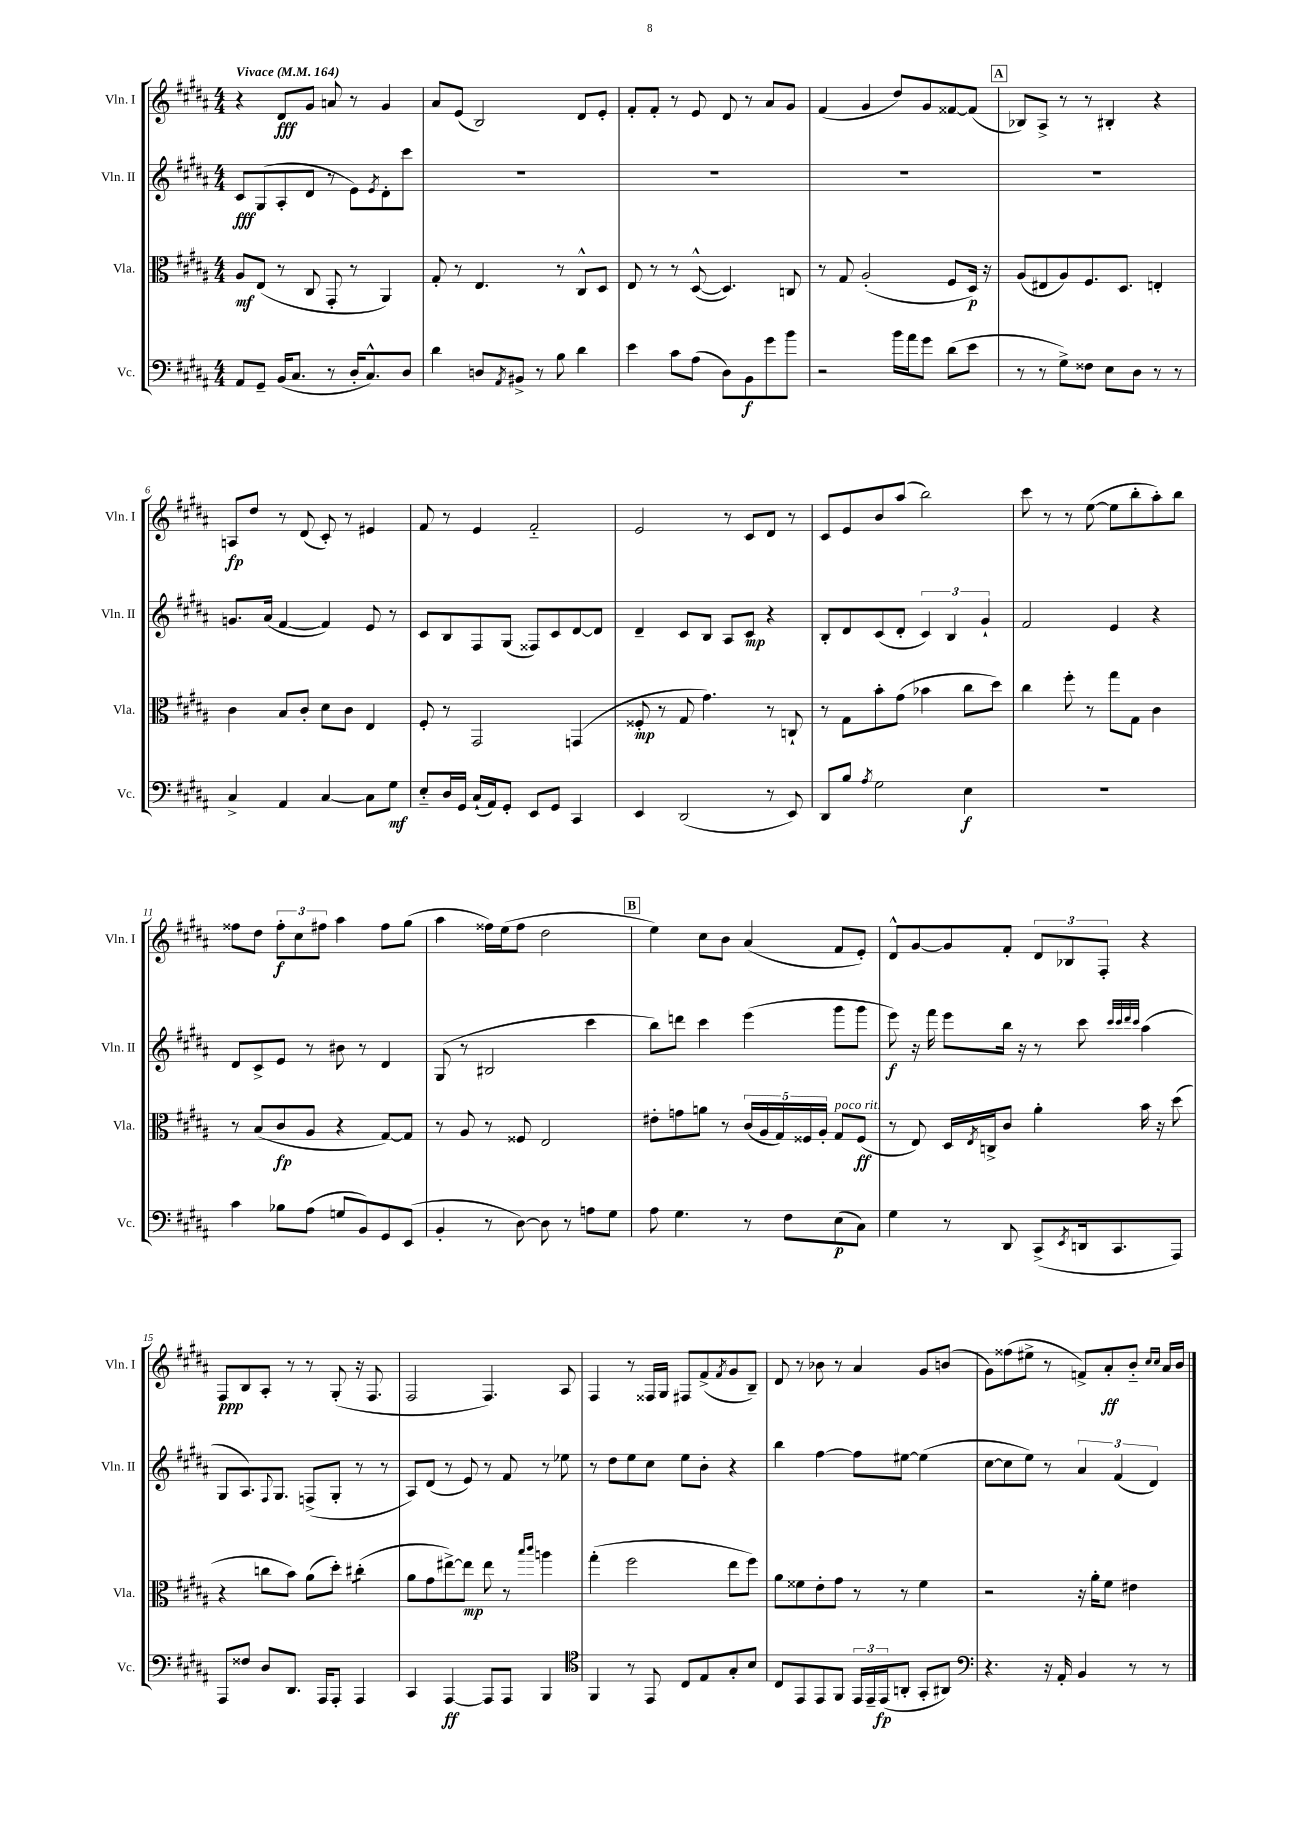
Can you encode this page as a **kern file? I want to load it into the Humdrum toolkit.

**kern	**kern	**kern	**kern
*staff4	*staff3	*staff2	*staff1
*clefF4	*clefC3	*clefG2	*clefG2
*k[f#c#g#d#a#]	*k[f#c#g#d#a#]	*k[f#c#g#d#a#]	*k[f#c#g#d#a#]
*M4/4	*M4/4	*M4/4	*M4/4
*MM164	*MM164	*MM164	*MM164
8AA#/L	8A#/L	8c#/L	4r
8GG#~/J	(8E/J	(8G#/	.
(16BB/LK	8r	8A#'/	8d#/L
8.C#/J	.	.	.
.	8C#/	8d#/J	8g#/J
8r	8GG#'/	8r	8a/
16D#'/LK	8r	8e\L)	8r
8.C#^^/)	.	.	.
.	.	8qe/	.
.	4AA#/)	8d#'\	4g#/
8D#/J	.	8ccc#\J	.
=	=	=	=
4d#\	8G#'/	1r	8a#/L
.	8r	.	(8e/J
8D/L	4.E/	.	2B/)
8qAA#/	.	.	.
8BB#^/J	.	.	.
8r	.	.	.
8B\	8r	.	.
4d#\	8C#^^/L	.	8d#/L
.	8D#/J	.	8e'/J
=	=	=	=
4e\	8E/	1r	8f#'/L
.	8r	.	8f#'/J
8c#\L	8r	.	8r
(8A#\J	([8D#^^/	.	8e/
8D#\L)	4.D#/])	.	8d#/
8BB\	.	.	8r
8g#\	.	.	8a#/L
8b\J	8C/	.	8g#/J
=	=	=	=
2r	8r	1r	(4f#/
.	8G#/	.	.
.	(2A#'/	.	4g#/
16b\LL	.	.	8dd#/L)
16a#\J	.	.	.
8g#\J	.	.	8g#/
(8d#\L	8F#/L	.	[8f##/
8e\J	16D#/Jk)	.	(8f##/]J
.	16r	.	.
=	=	=	=
8r	(8A#/L	1r	8B-/L)
8r	8E#/	.	8A#^/J
8G#^\L)	8A#/)	.	8r
8F##\J	8.F#/	.	8r
8E\L	.	.	4B#'/
.	8.D#/J	.	.
8D#\J	.	.	.
8r	4E'/	.	4r
8r	.	.	.
=	=	=	=
4C#^/	4c#\	8.g/L	8A/L
.	.	.	8dd#/J
.	.	(16a#/Jk	.
4AA#/	8B/L	[4f#/	8r
.	8c#'/J	.	(8d#/
[4C#/	8d#\L	4f#/])	8c#'/)
.	8c#\J	.	8r
8C#\]L	4E/	8e/	4e#/
8G#\J	.	8r	.
=	=	=	=
8E'~/L	8F#'/	8c#/L	8f#/
16D#/L	8r	8B/	8r
16GG#/JJ	.	.	.
(16C#`/LL	2GG#/	8F#/	4e/
16AA#/J)	.	.	.
8GG#'/J	.	(8G#/J	.
8EE/L	.	8F##/L)	2f#'~/
8GG#/J	.	8c#/	.
4CC#/	(4GG/	[8d#/	.
.	.	8d#/]J	.
=	=	=	=
4EE/	8F##'/	4d#~/	2e/
.	8r	.	.
(2DD#/	8G#/	8c#/L	.
.	4.g#\)	8B/J	.
.	.	8A#/L	8r
.	.	8c#/J	8c#/L
8r	8r	4r	8d#/J
8EE/)	8C`/	.	8r
=	=	=	=
8DD#/L	8r	8B'/L	8c#/L
8B/J	8G#\L	8d#/	8e/
8qA#/	.	.	.
2G#\	8b'\	(8c#/	8b/
.	(8g#\J	8d#'/J	(8aa#/J
.	4b-\	6c#/)	2bb\)
.	.	6B/	.
4E\	8cc#\L	.	.
.	.	6g#`/	.
.	8dd#\J)	.	.
=	=	=	=
1r	4cc#\	2f#/	8ccc#\
.	.	.	8r
.	8ff#'\	.	8r
.	8r	.	([8ee\
.	8gg#\L	4e/	8ee\]L
.	8G#\J	.	8bb'\
.	4c#\	4r	8aa#'\)
.	.	.	8bb\J
=	=	=	=
4c#\	8r	8d#/L	8ff##\L
.	(8B/L	8c#^/	8dd#\J
8B-\L	8c#/	8e/J	12ff##'\L
.	.	.	12cc#\
(8A#\J	8A#/J	8r	.
.	.	.	12ff#\J
8G/L	4r	8b#\	4aa#\
8BB/)	.	8r	.
8GG#/	[8G#/L)	4d#/	8ff#\L
(8EE/J	8G#/]J	.	(8gg#\J
=	=	=	=
4BB'/	8r	(8G#/	4aa#\
.	8A#/	8r	.
8r	8r	2B#/	16ff##\LL)
.	.	.	(16ee\J
[8D#\)	8F##/	.	8ff##\J
8D#\]	2E/	.	2dd#\
8r	.	.	.
8A\L	.	4ccc#\	.
8G#\J	.	.	.
=	=	=	=
8A#\	8e#'\L	8bb\L)	4ee\)
4.G#\	8g\	8ddd\J	.
.	8a\J	4ccc#\	8cc#\L
.	8r	.	8b\J
8r	(20c#/LL	(4eee\	(4a#/
.	20A#/	.	.
.	20G#/)	.	.
8F#\L	.	.	.
.	20F##/	.	.
.	20A#'/JJ	.	.
(8E\	8G#/L	8ggg#\L	8f#/L
8C#\J)	(8F##/J	8ggg#\J	8e'/J)
=	=	=	=
4G#\	8r	8eee\)	8d#^^/L
.	8E/)	16r	[8g#/
.	.	16fff#\	.
8r	16D#/LL	8eee\L	8g#/]
.	8qE/	.	.
.	16C^/J	.	.
8DD#/	8c#/J	16bb\Jk	8f#'/J
.	.	16r	.
(8CC#^/L	4a#'\	8r	12d#/L
.	.	.	12B-/
8qEE/	.	.	.
16DD/k	.	8ccc#\	.
.	.	.	12F#'/J
8.CC#/	.	.	.
.	.	32qqccc#/LLL	.
.	.	32qqccc#/	.
.	.	32qqddd#/	.
.	.	32qqccc#/JJJ	.
.	16b\	(4aa#\	4r
.	16r	.	.
8AAA#/J)	(8dd#\	.	.
=	=	=	=
8AAA#/L	4r	8G#/L	8F#/L
8F##/J	.	8.A#/)	8B/
8D#/L	8cc\L	.	8A#'/J
.	.	8qqF#/	.
.	.	8.G#/J	.
8.DD#/J	8b\J)	.	8r
.	(8a#\L	(8F^/L	8r
16AAA#/LK	.	.	.
8AAA#'/J	8dd#'\J)	8G#'/J	(8G#'/
4AAA#/	(4cc#'\	8r	16r
.	.	.	8.F#/
.	.	8r	.
=	=	=	=
4CC#/	8a#\L	8A#/L)	2F#/
.	8g#\	(8d#/J	.
[4AAA#/	[8ee#^\)	8r	.
.	8ee#\]J	8e/)	.
8AAA#/]L	8ee#\	8r	4.F#/)
8AAA#/J	8r	8f#/	.
.	16qqbb/LL	.	.
.	16qqccc#/JJ	.	.
4BBB/	4aa\	8r	.
.	.	8ee-\	8A#/
=	=	=	=
*clefC4	*	*	*
4FF#/	(4gg#'\	8r	4F#/
.	.	8dd#\L	.
8r	2ff#\	8ee\	8r
8EE/	.	8cc#\J	16F##/LL
.	.	.	16G#/JJ
8C#/L	.	8ee\L	8F#/L
8E/	.	8b'\J	(8f#^/
.	.	.	8qf#/
8G#'/	8ee\L	4r	8g#/
8B/J	8ff#\J)	.	8B~/J)
=	=	=	=
8C#/L	8a#\L	4bb\	8d#/
8EE/	8f##\	.	8r
8EE/	8e'\	[4ff#\	8b-\
8FF#/J	8g#\J	.	8r
24EE/LL	8r	8ff#\]L	4a#/
24EE~/	.	.	.
(24EE/J	.	.	.
8AA'/J	8r	[8ee#\J	.
8GG#'/L	4f##\	(4ee#\]	8g#/L
8AA#/J)	.	.	(8b/J
=	=	=	=
*clefF4	*	*	*
4.r	2r	[8cc#\L	8g#\L)
.	.	8cc#\]	(8ff##\
.	.	8ee\J)	8ee#^\J
16r	.	8r	8r
16AA#'/	.	.	.
4BB/	16r	6a#/	8f^/L)
.	16a#'\LK	.	.
.	8f#\J	.	8a#'/
.	.	(6f#/	.
8r	4e#\	.	8b'~/J
.	.	6d#/)	.
.	.	.	16qqcc#/LL
.	.	.	16qqcc#/JJ
8r	.	.	16a#/LL
.	.	.	16b/JJ
==	==	==	==
*-	*-	*-	*-
